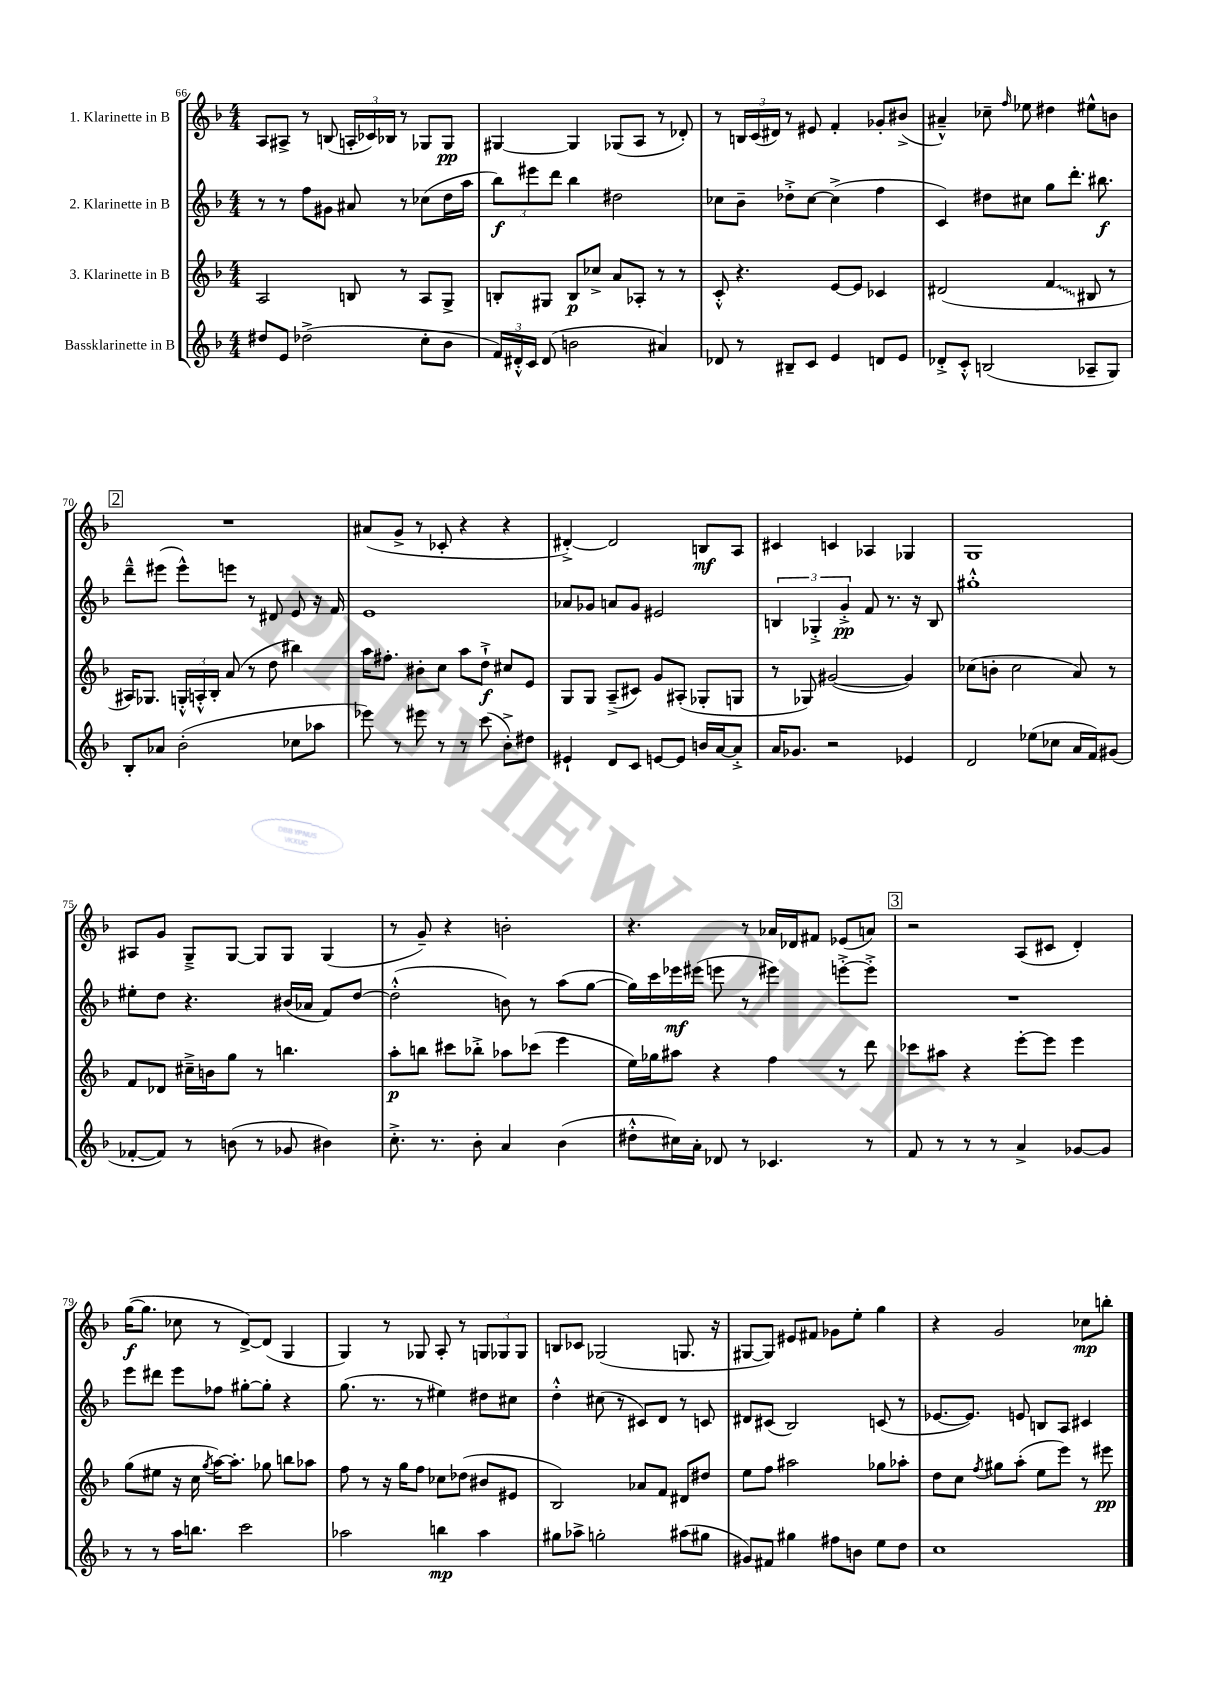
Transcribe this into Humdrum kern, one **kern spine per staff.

**kern	**kern	**kern	**kern
*staff4	*staff3	*staff2	*staff1
*clefG2	*clefG2	*clefG2	*clefG2
*k[b-]	*k[b-]	*k[b-]	*k[b-]
*M4/4	*M4/4	*M4/4	*M4/4
8dd#/L	2A/	8r	8A/L
8e/J	.	8r	8A#^/J
(2dd-^\	.	8ff\L	8r
.	.	8g#\J	(8B/
.	8B/	8a#/	24A'/LL
.	.	.	24c-/)
.	.	.	24B-/JJ
.	8r	8r	8r
8cc'\L	8A/L	(8cc-\L	8G-/L
8b-\J	8G^/J	16dd\L	8G-/J
.	.	16aa\JJ	.
=	=	=	=
24f/LL)	8B'/L	12bb-\L)	[4G#/
24d#'^^/	.	.	.
24c/JJ	.	12eee#\	.
(8d#/	8G#/J	.	.
.	.	12ddd\J	.
2b\	8B/L	4bb-\	4G#/]
.	8cc-^/J	.	.
.	8a/L	2dd#\	(8G-/L
.	8A-'/J	.	8A/J
4a#/)	8r	.	8r
.	8r	.	8d-'/)
=	=	=	=
8d-/	8c'^^/	8cc-\L	8r
8r	4.r	8b-~\J	24B/LL
.	.	.	(24c/
.	.	.	24d#/JJ)
8B#~/L	.	8dd-'^\L	8r
8c/J	.	[8cc-\J	8e#/
4e/	[8e/L	(4cc-^\]	4f'/
.	8e/]J	.	.
8d/L	4c-/	4ff\	8g-'/L
8e/J	.	.	(8b#^/J
=	=	=	=
8d-'^/L	(2d#/	4c/)	4a#~^^/)
8c'^^/J	.	.	.
(2B/	.	8dd#\L	8cc-~\
.	.	.	16qqff/
.	.	8cc#\J	8ee-\
.	4f/	8gg\L	4dd#\
.	.	8.ddd'\J	.
8A-~/L	8B#/	.	8ee#^^\L
.	.	8.bb#\	.
8G/J)	8r	.	8b\J
=	=	=	=
8B-'/L	16A#/LK)	8ddd~^^\L	1r
.	8.G-/J	.	.
8a-/J	.	(8eee#\J	.
(2b-'\	24G'^^/LL	8eee#^^\L)	.
.	24A'^^/	.	.
.	24B-'/JJ	.	.
.	(8a/	8eee\J	.
.	8r	8r	.
.	8dd\	8d#/	.
8cc-\L	4bb#\)	8e/	.
8aa-\J	.	16r	.
.	.	16f/	.
=	=	=	=
8eee-\)	16aa\LK	1e	(8a#/L
.	8.ff#'\J	.	.
8r	.	.	8g^/J
8eee#\	8b#'\L	.	8r
8r	8cc\J	.	8c-'/
8r	8aa\L	.	4r
(8ccc\	8dd`^\J	.	.
8b-'^\L)	8cc#/L	.	4r
8dd#\J	8e/J	.	.
=	=	=	=
4e#`/	8G/L	8a-/L	[4d#'^/)
.	8G/J	8g-/J	.
8d/L	(8A~^/L	8a/L	2d#/]
8c/J	8c#/J)	8g-/J	.
[8e/L	8g/L	2e#/	.
8e/]J	(8A#'/J	.	.
16b/LL	8G-'/L	.	8B/L
[16a/J	.	.	.
8a'^/]J	8G/J	.	8A/J
=	=	=	=
16a/LK	8r	6B/	4c#/
8.g-/J	.	.	.
.	8G-/)	.	.
.	.	6G-'^/	.
2r	([2g#/	.	4c/
.	.	6g'^/	.
.	.	8f/	4A-/
.	.	8.r	.
4e-/	4g#/])	.	4G-/
.	.	16r	.
.	.	8B/	.
=	=	=	=
2d/	(8cc-\L	1gg#'^^	1G
.	8b'\J	.	.
.	2cc-\	.	.
(8ee-\L	.	.	.
8cc-\J	.	.	.
16a/LL	8a/)	.	.
16f/J)	.	.	.
(8g#/J	8r	.	.
=	=	=	=
[8f-'/L	8f/L	8ee#'\L	8A#/L
8f-/]J)	8d-/J	8dd\J	8g/J
8r	16cc#~^\LL	4.r	8G~^/L
.	16b\J	.	.
(8b\	8gg\J	.	[8G/J
8r	8r	.	8G/]L
8g-/	4.bb\	(16b#/LL	8G/J
.	.	16a-/JJ	.
4b#\)	.	8f/L)	(4G/
.	.	[8dd/J	.
=	=	=	=
8.cc'^\	8aa'\L	(2dd'^^\]	8r
.	8bb\J	.	8g~/)
8.r	.	.	.
.	8ccc#\L	.	4r
8b-'\	8bb-'^\J	.	.
4a/	8aa-\L	8b\)	2b'\
.	(8ccc-\J	8r	.
(4b-\	4eee\	(8aa\L	.
.	.	[8gg\J	.
=	=	=	=
8dd#'^^\L	16ee\LL)	16gg\]LL)	4.r
.	16gg-\J	16ccc\	.
16cc#\L)	8aa#\J	16eee-\	.
16a'\JJ	.	(16eee#\JJ	.
8d-/	4r	8eee\	.
8r	.	8r	8r
4.c-/	4ff\	4eee#\)	16a-/LL
.	.	.	16d-/J
.	.	.	8f#/J
.	8r	[8eee'^\L	(8e-/L
8r	8ddd\	8eee'^\]J	8a/J)
=	=	=	=
8f/	8ccc-\L	1r	2r
8r	8aa#\J	.	.
8r	4r	.	.
8r	.	.	.
4a^/	[8eee'\L	.	(8A/L
.	8eee\]J	.	8c#/J
[8g-/L	4eee\	.	4d'/)
8g-/]J	.	.	.
=	=	=	=
8r	(8gg\L	8eee\L	([16gg\LK
.	.	.	8.gg\]J
8r	8ee#\J	8ddd#\J	.
16aa\LK	16r	8eee\L	8cc-\
8.bb\J	16cc\	.	.
.	8qgg/	.	.
.	[16aa\LK)	8ff-\J	8r
.	8.aa'\]J	.	.
2ccc\	.	[8gg#'\L	[8d^/L)
.	8gg-\	8gg#'\]J	(8d/]J
.	8bb\L	4r	4G/
.	8aa-\J	.	.
=	=	=	=
2aa-\	8ff\	(8.gg\	4G/)
.	8r	.	.
.	.	8.r	.
.	16r	.	8r
.	16gg\LK	.	.
.	8ff\J	8r	8G-/
4bb\	8cc-\L	4ee#\)	8A'/
.	(8dd-\J	.	8r
4aa-\	8b#/L	8dd#\L	12G/L
.	.	.	12G-/
.	8e#/J	8cc#\J	.
.	.	.	12G-/J
=	=	=	=
8gg#\L	2B-/)	4dd'^^\	8B/L
8aa-^\J	.	.	8c-/J
2gg'\	.	(8cc#\	(2G-/
.	.	8r	.
.	8a-/L	8c#/L)	.
.	8f/J	8d/J	.
(8aa#\L	8d#/L	8r	8.G/
8gg#\J	8dd#/J	8c/	.
.	.	.	16r
=	=	=	=
8g#/L)	8ee\L	8d#/L	[8G#/L
8f#/J	8ff\J	(8c#/J	8G#/]J)
4gg#\	2aa#\	2B-/)	8e#/L
.	.	.	8f#/J
8ff#\L	.	.	8g-\L
8b\J	.	.	8ee'\J
8ee\L	8gg-\L	(8c/	4gg\
8dd\J	8aa-'\J	8r	.
=	=	=	=
1cc	8dd\L	[8.e-/L	4r
.	8cc\J	.	.
.	.	8.e-/]J)	.
.	8qff/	.	.
.	8gg#\L	.	2g/
.	(8aa'\J	8e/	.
.	8ee\L	8B/L	.
.	8eee\J)	8A/J	.
.	8r	4c#/	8cc-\L
.	8eee#\	.	8bb'\J
==	==	==	==
*-	*-	*-	*-
